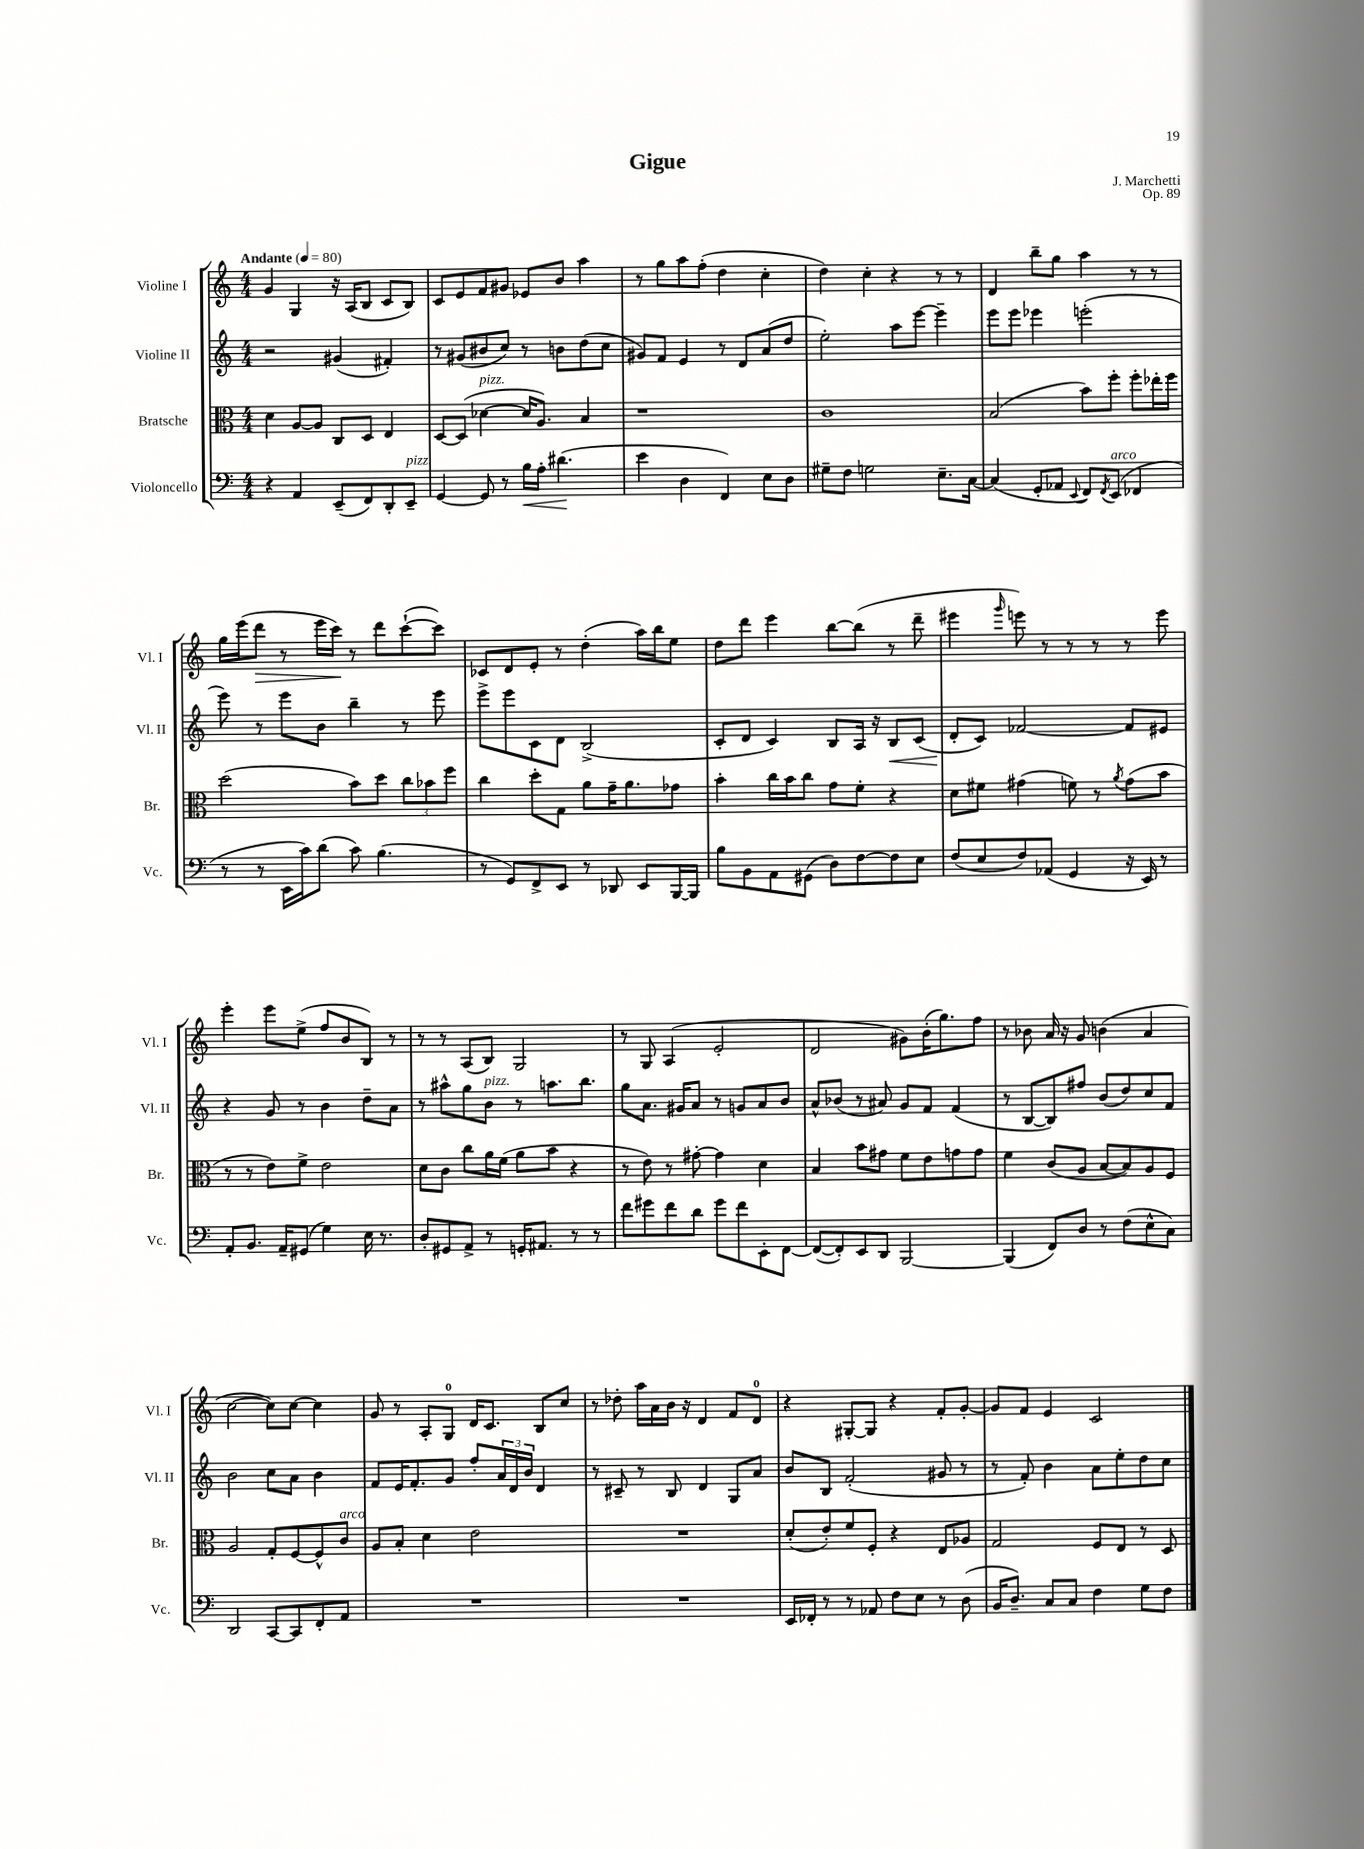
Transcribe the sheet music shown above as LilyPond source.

\header { title = "Gigue" composer = "J. Marchetti" opus = "Op. 89" }
<<
\new StaffGroup <<
\new Staff = "s0" \with { instrumentName = "Violine I" shortInstrumentName = "Vl. I" } {
    \clef treble \key c \major \numericTimeSignature \time 4/4 \tempo "Andante" 4 = 80
    g'4 g4 r16 a16( b8 c'8 b8) |
    c'8 e'8 f'8 gis'8 ees'8 b'8 a''4 |
    r8 g''8 a''8 f''8-.( d''4 c''4-. |
    d''4) c''4-. r4 r8 r8 |
    d'4 b''8-- g''8 a''4 r8 r8 |
    g''16 e'''16( d'''8\> r8 e'''16 c'''16\!) r8 d'''8 c'''8~-!( c'''8) |
    ces'8 d'8 e'8-. r8 d''4-.( a''16) b''16 e''8 |
    d''8 d'''8 e'''4 b''8~ b''8( r8 d'''8-- |
    eis'''4 \grace { g'''16 } e'''8) r8 r8 r8 r8 e'''8 |
    e'''4-. e'''8 e''8->( f''8 b'8 b8) r8 |
    r8 r8 a8( b8) g2 |
    r8 g8 a4( e'2-. |
    d'2 gis'8) b'16-.( g''8.) f''8 |
    r8 bes'8 a'16 r16 g'8 b'4( a'4 |
    c''2~ c''8) c''8~ c''4 |
    g'8 r8 a8-. g8-0 d'16 c'8. b8 c''8 |
    r8 des''8-. a''16 a'16 b'16 r16 d'4 f'8 d'8-0 |
    r4 gis8~-. gis8 r4 f'8-. g'8~-. |
    g'8 f'8 e'4 c'2 \bar "|." |
}
\new Staff = "s1" \with { instrumentName = "Violine II" shortInstrumentName = "Vl. II" } {
    \clef treble \key c \major \numericTimeSignature \time 4/4
    r2 gis'4( fis'4-.) |
    r8 gis'8( bis'8 c''8) r8 b'8 d''8( c''8 |
    gis'8) f'8 e'4 r8 d'8 a'8( d''8 |
    e''2-.) a''8 e'''8~ e'''4-- |
    e'''8 e'''8 ees'''4 e'''2-.( |
    e'''8) r8 e'''8 b'8 b''4-- r8 e'''8 |
    e'''8-> e'''8 c'8 d'8 b2->( |
    c'8-. d'8 c'4) b8 a16 r16 b8\< c'8( |
    d'8-.\! c'8) fes'2~ fes'8 eis'8 |
    r4 g'8 r8 b'4 d''8-- a'8 |
    r8 ais''8-^ g''8 b'8^\markup { \italic "pizz." } r8 a''8. b''8. |
    g''8 a'8. gis'16 a'8 r8 g'8 a'8 b'8 |
    a'8-^ bes'8( r8 ais'8) g'8 f'8 f'4( |
    r8 b8~ b8) fis''8 b'8( d''8) c''8 f'8 |
    b'2 c''8 a'8 b'4 |
    f'8 e'16 f'8.-. g'8 f''8-. \tuplet 3/2 { a'16 d'16 b'16 } d'4 |
    r8 cis'8-- r8 b8 d'4 g8 a'8 |
    b'8 b8 f'2-.( gis'8 r8 |
    r8 f'8-.) b'4 a'8 e''8-. d''8 c''8 \bar "|." |
}
\new Staff = "s2" \with { instrumentName = "Bratsche" shortInstrumentName = "Br." } {
    \clef alto \key c \major \numericTimeSignature \time 4/4
    d'4 a8~ a8 c8 d8 e4 |
    d8~ d8( des'4~^\markup { \italic "pizz." } des'16 a8.) b4 |
    r1 |
    c'1 |
    b2( b'8) f''8-. f''8-. ees''16-. f''16 |
    d''2( b'8) d''8 \tuplet 3/2 { c''8 bes'8 f''8 } |
    c''4 d''8-. g8 a'8 g'16-- a'8. ges'8 |
    b'4-. c''16 b'16 c''8 g'8 f'8-. r4 |
    d'8 fis'8 gis'4( f'8) r8 \acciaccatura { a'8 } gis'8( b'8 |
    r8 r8 e'8) f'8-> e'2 |
    d'8 c'8 c''8 a'16 f'16( a'8 b'8 r4 |
    r8 e'8) r8 gis'8~-. gis'4 d'4 |
    b4 b'8 gis'8 f'8 e'8 g'8 g'8 |
    f'4 c'8( a8 b8~ b8) a8 f8 |
    a2 g8-. f8~ f8-^ c'8^\markup { \italic "arco" } |
    a8 b8-. d'4 e'2 |
    R1 |
    d'8-.( e'8-.) f'8 f8-. r4 e8 aes8 |
    g2 f8 e8 r8 d8 \bar "|." |
}
\new Staff = "s3" \with { instrumentName = "Violoncello" shortInstrumentName = "Vc." } {
    \clef bass \key c \major \numericTimeSignature \time 4/4
    r4 a,4 e,8--( f,8) d,8-. e,8--^\markup { \italic "pizz." } |
    g,4~ g,8 r8 b16\< a16-. dis'4.\!( |
    e'4 d4 f,4) e8 d8 |
    gis8-- f8 g2 e8.-- c16~ |
    c4( g,8-. aes,8 \appoggiatura { e,8 } f,8) \acciaccatura { f,8 } e,8^\markup { \italic "arco" }( fes,4 |
    r8 r8 e,16 c'16) d'8( c'8) b4.( |
    r8 g,8) f,8-> e,8 r8 des,8 e,8 b,,16~ b,,16 |
    b8 b,8 a,8 gis,8( d8) f8~ f8 e8 |
    f8( e8 f8) aes,8( g,4 r16 e,16) r8 |
    a,8-. b,8. a,16-- gis,8( g4) e16 r8. |
    d8-. gis,8 a,8-> r8 g,16-. ais,8. r8 r8 |
    f'8 gis'8 f'8 d'8 gis'8 f'8 e,8-. f,8~ |
    f,8~( f,8-.) e,8 d,8 b,,2~ |
    b,,4( f,8) d8 r8 f8( e8-^ c8) |
    d,2 c,8~ c,8 f,8-. a,8 |
    R1 |
    R1 |
    e,16 fes,16-. r8 r8 aes,8 f8 e8 r8 d8( |
    b,16 d8.--) c8 c8 f4 g8 f8 \bar "|." |
}
>>
>>
\layout { \context { \Score \remove "Bar_number_engraver" } }
